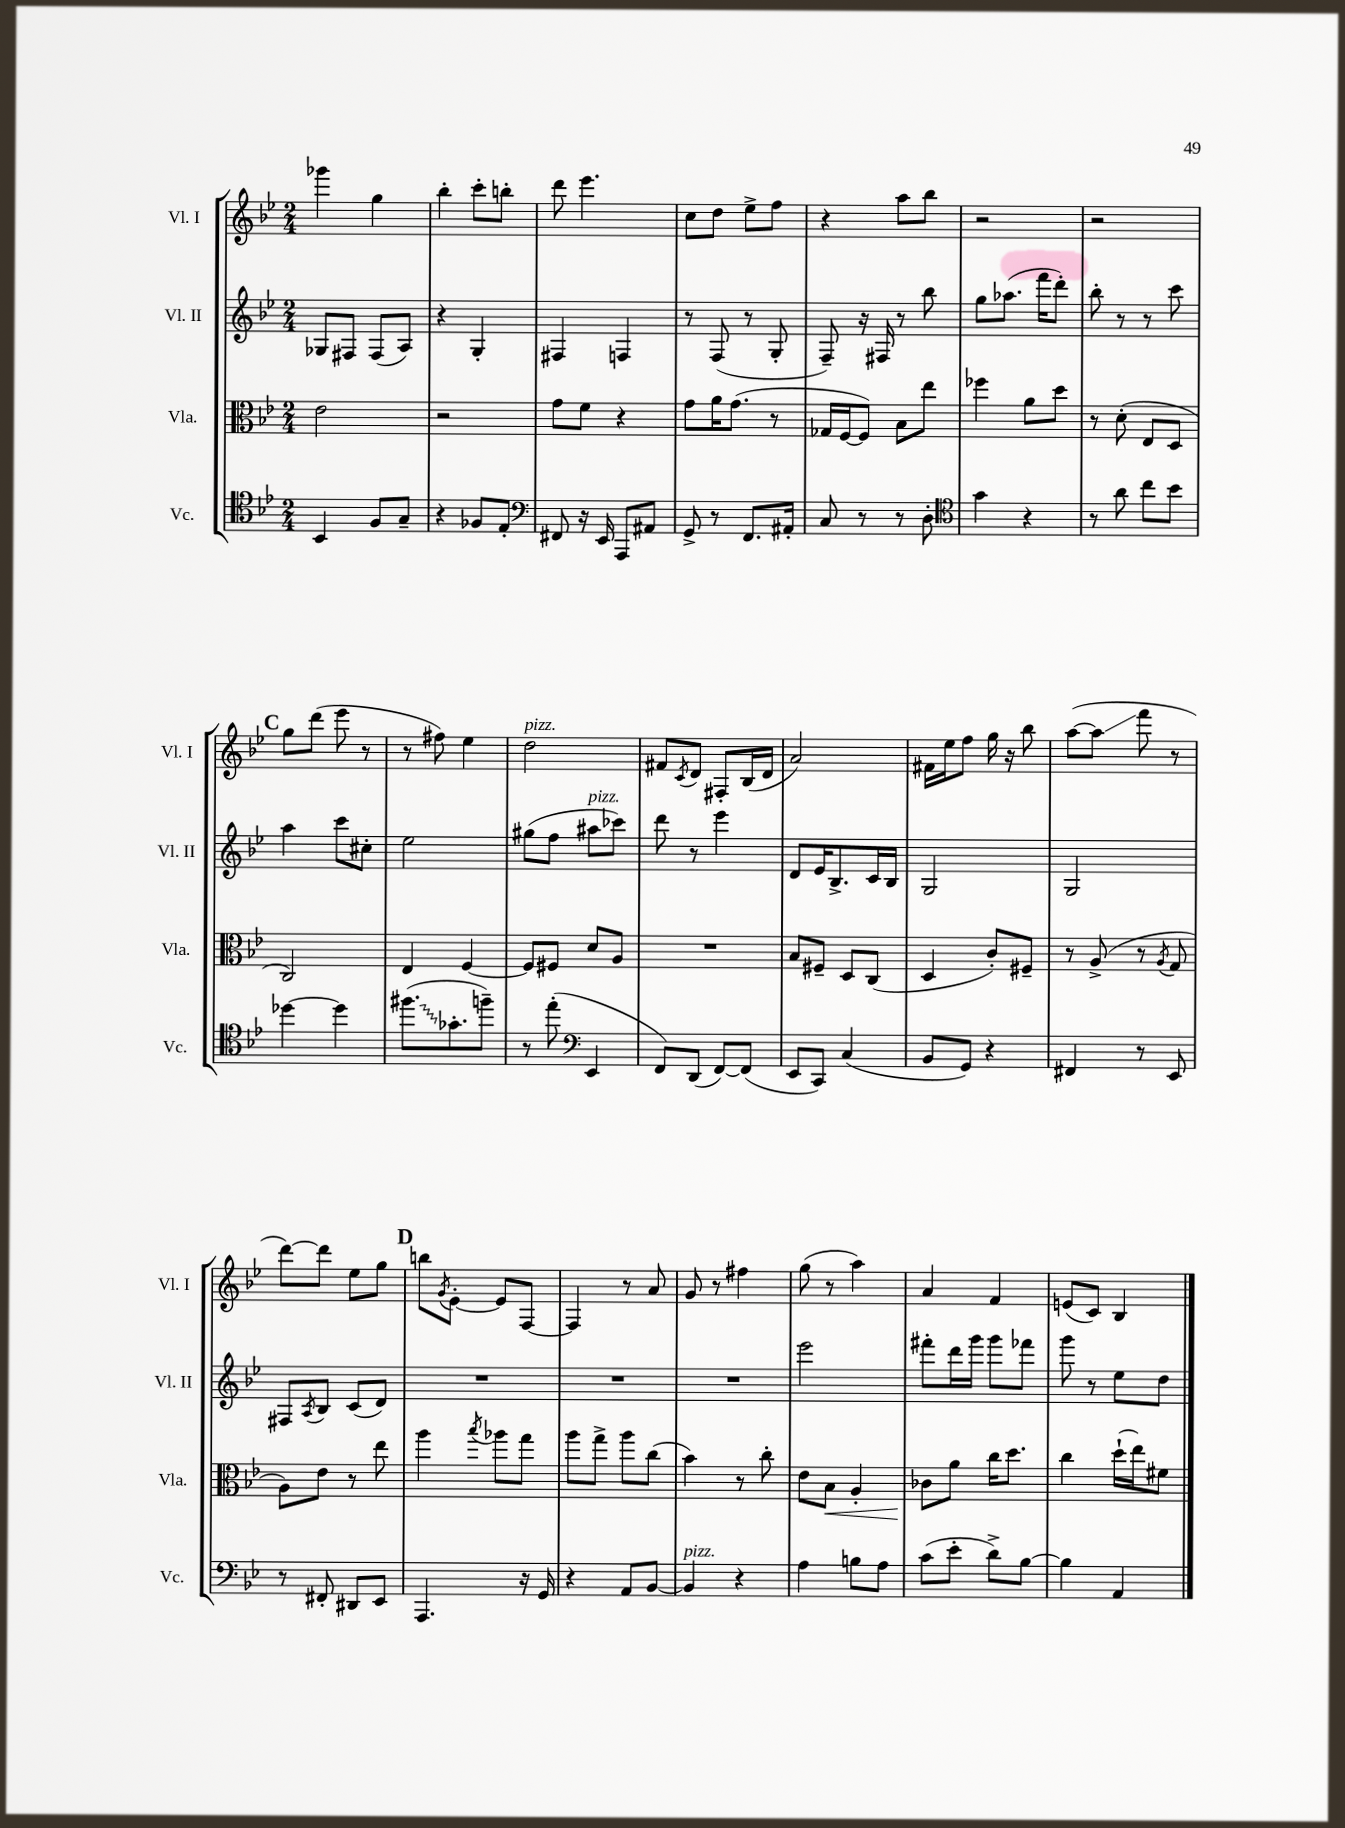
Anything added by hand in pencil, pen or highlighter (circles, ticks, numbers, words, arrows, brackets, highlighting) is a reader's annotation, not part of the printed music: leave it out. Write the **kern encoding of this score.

**kern	**kern	**kern	**kern
*staff4	*staff3	*staff2	*staff1
*clefC4	*clefC3	*clefG2	*clefG2
*k[b-e-]	*k[b-e-]	*k[b-e-]	*k[b-e-]
*M2/4	*M2/4	*M2/4	*M2/4
4BB-	2e-	8G-	4ggg-
.	.	8F#	.
8F	.	(8F#	4gg
8G~	.	8A)	.
=	=	=	=
4r	2r	4r	4bb-'
8F-	.	4G'	8ccc'
8E-'	.	.	8bb'
=	=	=	=
*clefF4	*	*	*
8FF#	8g	4F#	8ddd
16r	8f	.	4.eee-
16EE-	.	.	.
8AAA	4r	4F	.
8AA#	.	.	.
=	=	=	=
8GG^	8g	8r	8cc
8r	16a	(8F	8dd
.	(8.g	.	.
8.FF	.	8r	8ee-^
.	8r	8G'	8ff
16AA#'	.	.	.
=	=	=	=
8C	16G-	8F~)	4r
.	[16F	.	.
8r	8F])	16r	.
.	.	16F#	.
8r	8B-	8r	8aa
8D'	8ee-	8bb-	8bb-
=	=	=	=
*clefC4	*	*	*
4g	4ff-	8gg	2r
.	.	(8.aa-	.
4r	8a	.	.
.	.	16fff	.
.	8dd	8ddd')	.
=	=	=	=
8r	8r	8bb-'	2r
8a	(8d'	8r	.
8cc	8E-	8r	.
8b-	8D	8ccc	.
=	=	=	=
[4dd-	2C)	4aa	8gg
.	.	.	(8ddd
4dd-]	.	8ccc	8eee-
.	.	8cc#'	8r
=	=	=	=
(8.ff#	4E-	2ee-	8r
.	.	.	8ff#)
8.g-'	.	.	.
.	[4F	.	4ee-
8ff~)	.	.	.
=	=	=	=
8r	8F]	(8gg#	2dd
(8ee-'	8F#	8ff	.
*clefF4	*	*	*
4EE-	8d	8aa#	.
.	8A	8ccc-)	.
=	=	=	=
8FF)	2r	8ddd	8f#
.	.	.	8qc
(8DD	.	8r	8d
[8FF)	.	4eee-	8F#'
(8FF]	.	.	(16B-
.	.	.	16d
=	=	=	=
8EE-	8B-	8d	2a)
8CC)	8F#~	16e-	.
.	.	8.B-^	.
(4C	8D	.	.
.	(8C	16c	.
.	.	16B-	.
=	=	=	=
8BB-	4D	2G	16f#
.	.	.	16ee-
8GG)	.	.	8ff
4r	8c')	.	16gg
.	.	.	16r
.	8F#~	.	8bb-
=	=	=	=
4FF#	8r	2G	([8aa
.	(8A^	.	8aa]
8r	8r	.	8fff
.	8qA	.	.
8EE-	8G	.	8r
=	=	=	=
8r	8A)	8F#	[8ddd)
.	.	8qA	.
8FF#'	8e-	8B-	8ddd]
8DD#	8r	(8c	8ee-
8EE-	8ee-	8d)	8gg
=	=	=	=
4.AAA	4aa	2r	8bb
.	.	.	8qg
.	.	.	[8e-'
.	8qbb-	.	.
.	8aa-	.	8e-]
16r	8gg	.	[8F
16GG	.	.	.
=	=	=	=
4r	8aa	2r	4F]
.	8gg^	.	.
8AA	8aa	.	8r
[8BB-	(8cc	.	8a
=	=	=	=
4BB-]	4b-)	2r	8g
.	.	.	8r
4r	8r	.	4ff#
.	8cc'	.	.
=	=	=	=
4A	8e-	2eee-	(8gg
.	8B-	.	8r
8B	4A'	.	4aa)
8A	.	.	.
=	=	=	=
(8c	8c-	8fff#'	4a
8e-'	8a	16ddd	.
.	.	16ggg	.
8d^)	16cc	8ggg	4f
.	8.dd	.	.
[8B-	.	8fff-	.
=	=	=	=
4B-]	4cc	8ggg	(8e
.	.	8r	8c)
4AA	(16dd`	8ee-	4B-
.	16ee-)	.	.
.	8f#	8dd	.
==	==	==	==
*-	*-	*-	*-
